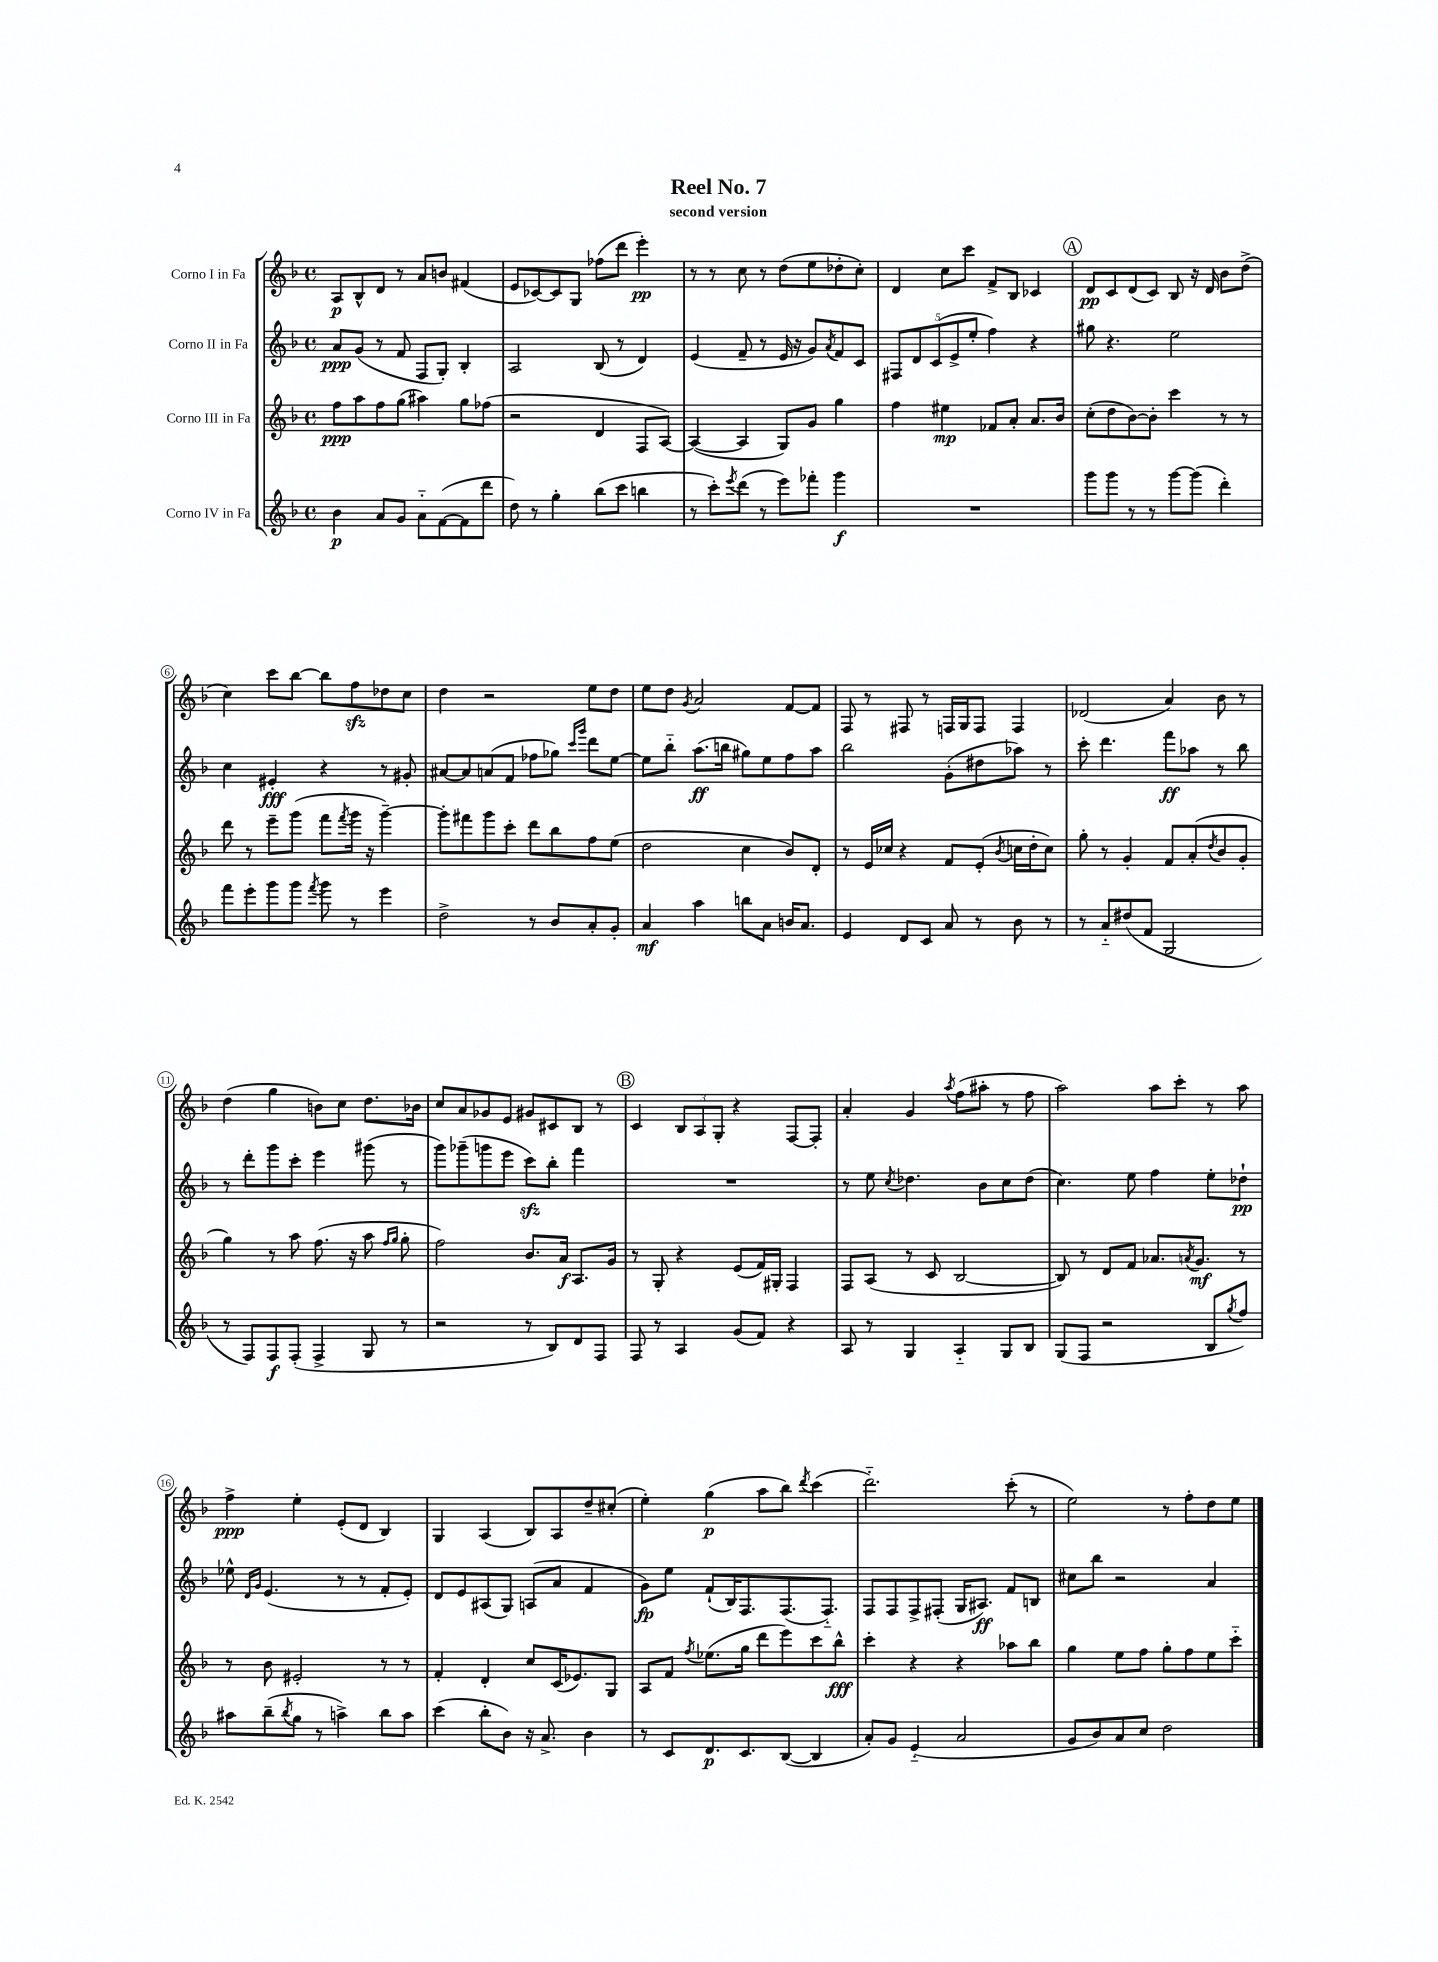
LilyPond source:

\header { title = "Reel No. 7" subtitle = "second version" }
<<
\new StaffGroup <<
\new Staff = "s0" \with { instrumentName = "Corno I in Fa" } {
    \clef treble \key f \major \defaultTimeSignature \time 4/4
    a8\p bes8-^ d'8 r8 a'8 b'8 fis'4( |
    e'8 ces'8~) ces'8 g8 fes''8( d'''8 e'''4-.\pp) |
    r8 r8 c''8 r8 d''8( e''8 des''8-. c''8-.) |
    d'4 c''8 c'''8 f'8-> bes8 ces'4 |
    \mark \markup { \circle "A" } d'8\pp c'8 d'8( c'8) bes8 r16 d'16 bes'8 d''8->( |
    c''4) c'''8 bes''8~ bes''8 f''8\sfz des''8 c''8 |
    d''4 r2 e''8 d''8 |
    e''8 d''8 \acciaccatura { g'8 } a'2 f'8~ f'8 |
    f8 r8 fis8 r8 f16 g16 f8 f4 |
    des'2( a'4) bes'8 r8 |
    d''4( g''4 b'8) c''8 d''8. bes'16 |
    c''8 a'8 ges'8 e'8 gis'8 cis'8 bes8 r8 |
    \mark \markup { \circle "B" } c'4 \tuplet 3/2 { bes8 a8 g8-. } r4 f8~ f8-. |
    a'4-. g'4 \acciaccatura { a''8 } f''8( ais''8-. r8 f''8 |
    a''2) a''8 c'''8-. r8 a''8 |
    f''4->\ppp e''4-. e'8-.( d'8 bes4) |
    g4 a4( bes8) a8 d''8-- cis''8-.( |
    e''4-.) g''4\p( a''8 bes''8) \acciaccatura { d'''8 } c'''4( |
    d'''2.-_) c'''8-.( r8 |
    e''2) r8 f''8-. d''8 e''8 \bar "|." |
}
\new Staff = "s1" \with { instrumentName = "Corno II in Fa" } {
    \clef treble \key f \major \defaultTimeSignature \time 4/4
    a'8\ppp g'8( r8 f'8 f8 g8-.) bes4-. |
    a2 bes8( r8 d'4) |
    e'4( f'8-- r8 e'16 r16 g'8) \acciaccatura { a'8 } f'8 c'8 |
    \tuplet 5/4 { fis8 d'8 c'8( e'8-> e''8-. } f''4) r4 |
    \mark \markup { \circle "A" } gis''8 r4. e''2 |
    c''4 eis'4-.\fff r4 r8 gis'8-. |
    ais'8~ ais'8 a'8( f'8 fes''8 ges''8) \grace { c'''16 g'''16 } d'''8 e''8~ |
    e''8 bes''8-_ a''8.\ff( b''16 gis''8) e''8 f''8 a''8 |
    bes''2 g'8-.( dis''8 aes''8) r8 |
    c'''8-. d'''4. f'''8\ff aes''8 r8 bes''8 |
    r8 d'''8-. g'''8 c'''8-. e'''4 gis'''8( r8 |
    g'''8) ges'''8--( g'''8 e'''8 c'''8\sfz) bes''8-. f'''4 |
    \mark \markup { \circle "B" } R1 |
    r8 e''8 \acciaccatura { c''8 } des''4. bes'8 c''8 des''8( |
    c''4.) e''8 f''4 e''8-. des''8-!\pp |
    ees''8-^ \grace { d'16 g'16 } e'4.( r8 r8 f'8-. e'8-.) |
    d'8 e'8 ais8( g8) a8( a'8 f'4 |
    g'8\fp) e''8 f'8-!( bes16) f8. f8.( f8.-_) |
    f8 f8 f8-> fis8-.( g16 ais8.\ff) f'8 b8 |
    cis''8 bes''8 r2 a'4 \bar "|." |
}
\new Staff = "s2" \with { instrumentName = "Corno III in Fa" } {
    \clef treble \key f \major \defaultTimeSignature \time 4/4
    f''8\ppp a''8 f''8 g''8( ais''4) g''8 fes''8( |
    r2 d'4 f8 a8~) |
    a4~( a4 g8) g'8 g''4 |
    f''4 eis''4\mp fes'8 a'8-. a'8. bes'16 |
    \mark \markup { \circle "A" } c''8-.( d''8 bes'8~) bes'8-. c'''4 r8 r8 |
    d'''8 r8 e'''8-- g'''8( f'''8 \acciaccatura { f'''8 } g'''16 r16 g'''4~--) |
    g'''8-. fis'''8 g'''8 c'''8-. d'''8 bes''8 f''8 e''8( |
    d''2 c''4 bes'8) d'8-. |
    r8 e'16 ces''16 r4 f'8 e'8-.( \acciaccatura { bes'8 } c''16 d''16-. c''8) |
    g''8-. r8 g'4-. f'8 a'8-.( \acciaccatura { d''8 } bes'8 g'8-. |
    g''4) r8 a''8 f''8.( r16 a''8 \grace { f''16 g''16 } g''8-. |
    f''2) bes'8. a'16\f a8. g'16 |
    \mark \markup { \circle "B" } r8 g8-. r4 e'8( f'16) gis16-. f4 |
    f8 a8( r8 c'8 bes2~ |
    bes8) r8 d'8 f'8 aes'8. \acciaccatura { a'8 } g'8.\mf r8 |
    r8 bes'8 eis'2-. r8 r8 |
    f'4-. d'4-. c''8 c'16( ees'8.) g8 |
    a8 f'8 \acciaccatura { f''8 } ees''8.( g''16 d'''8 e'''8) c'''8 bes''8-^\fff |
    c'''4-. r4 r4 aes''8 bes''8 |
    g''4 e''8 f''8 g''8-. f''8 e''8 c'''8-_ \bar "|." |
}
\new Staff = "s3" \with { instrumentName = "Corno IV in Fa" } {
    \clef treble \key f \major \defaultTimeSignature \time 4/4
    bes'4\p a'8 g'8 a'8-_ f'8~( f'8 d'''8 |
    d''8) r8 g''4-. bes''8( c'''8 b''4 |
    r8 c'''8-.) \acciaccatura { e'''8 } d'''8( r8 e'''8) fes'''8-. g'''4\f |
    R1 |
    \mark \markup { \circle "A" } g'''8 g'''8 r8 r8 g'''8~ g'''8( d'''4-.) |
    f'''8 e'''8-. g'''8 g'''8 \acciaccatura { f'''8 } g'''8 r8 e'''4 |
    d''2-> r8 bes'8 a'8-. g'8-. |
    a'4\mf a''4 b''8 a'8 b'16 a'8. |
    e'4 d'8 c'8 a'8 r8 bes'8 r8 |
    r8 a'8-_ dis''8( f'8 g2 |
    r8 f8) f8\f f8-.( f4-> g8 r8 |
    r2 r8 bes8) d'8 f8 |
    \mark \markup { \circle "B" } f8 r8 a4 g'8( f'8) r4 |
    a8 r8 g4 a4-_ g8 bes8 |
    g8( f8 r2 bes8 \acciaccatura { g''8 } f''8) |
    ais''8 bes''8--( \acciaccatura { bes''8 } g''8 r8 a''4->) bes''8 a''8 |
    c'''4( bes''8-. bes'8) r16 a'8.-> bes'4 |
    r8 c'8 d'8.\p c'8. bes8~( bes4 |
    a'8-.) g'8 e'4-_( a'2 |
    g'8 bes'8) a'8 c''8 d''2 \bar "|." |
}
>>
>>
\layout { \context { \Score \override BarNumber.stencil = #(make-stencil-circler 0.1 0.3 ly:text-interface::print) } }
